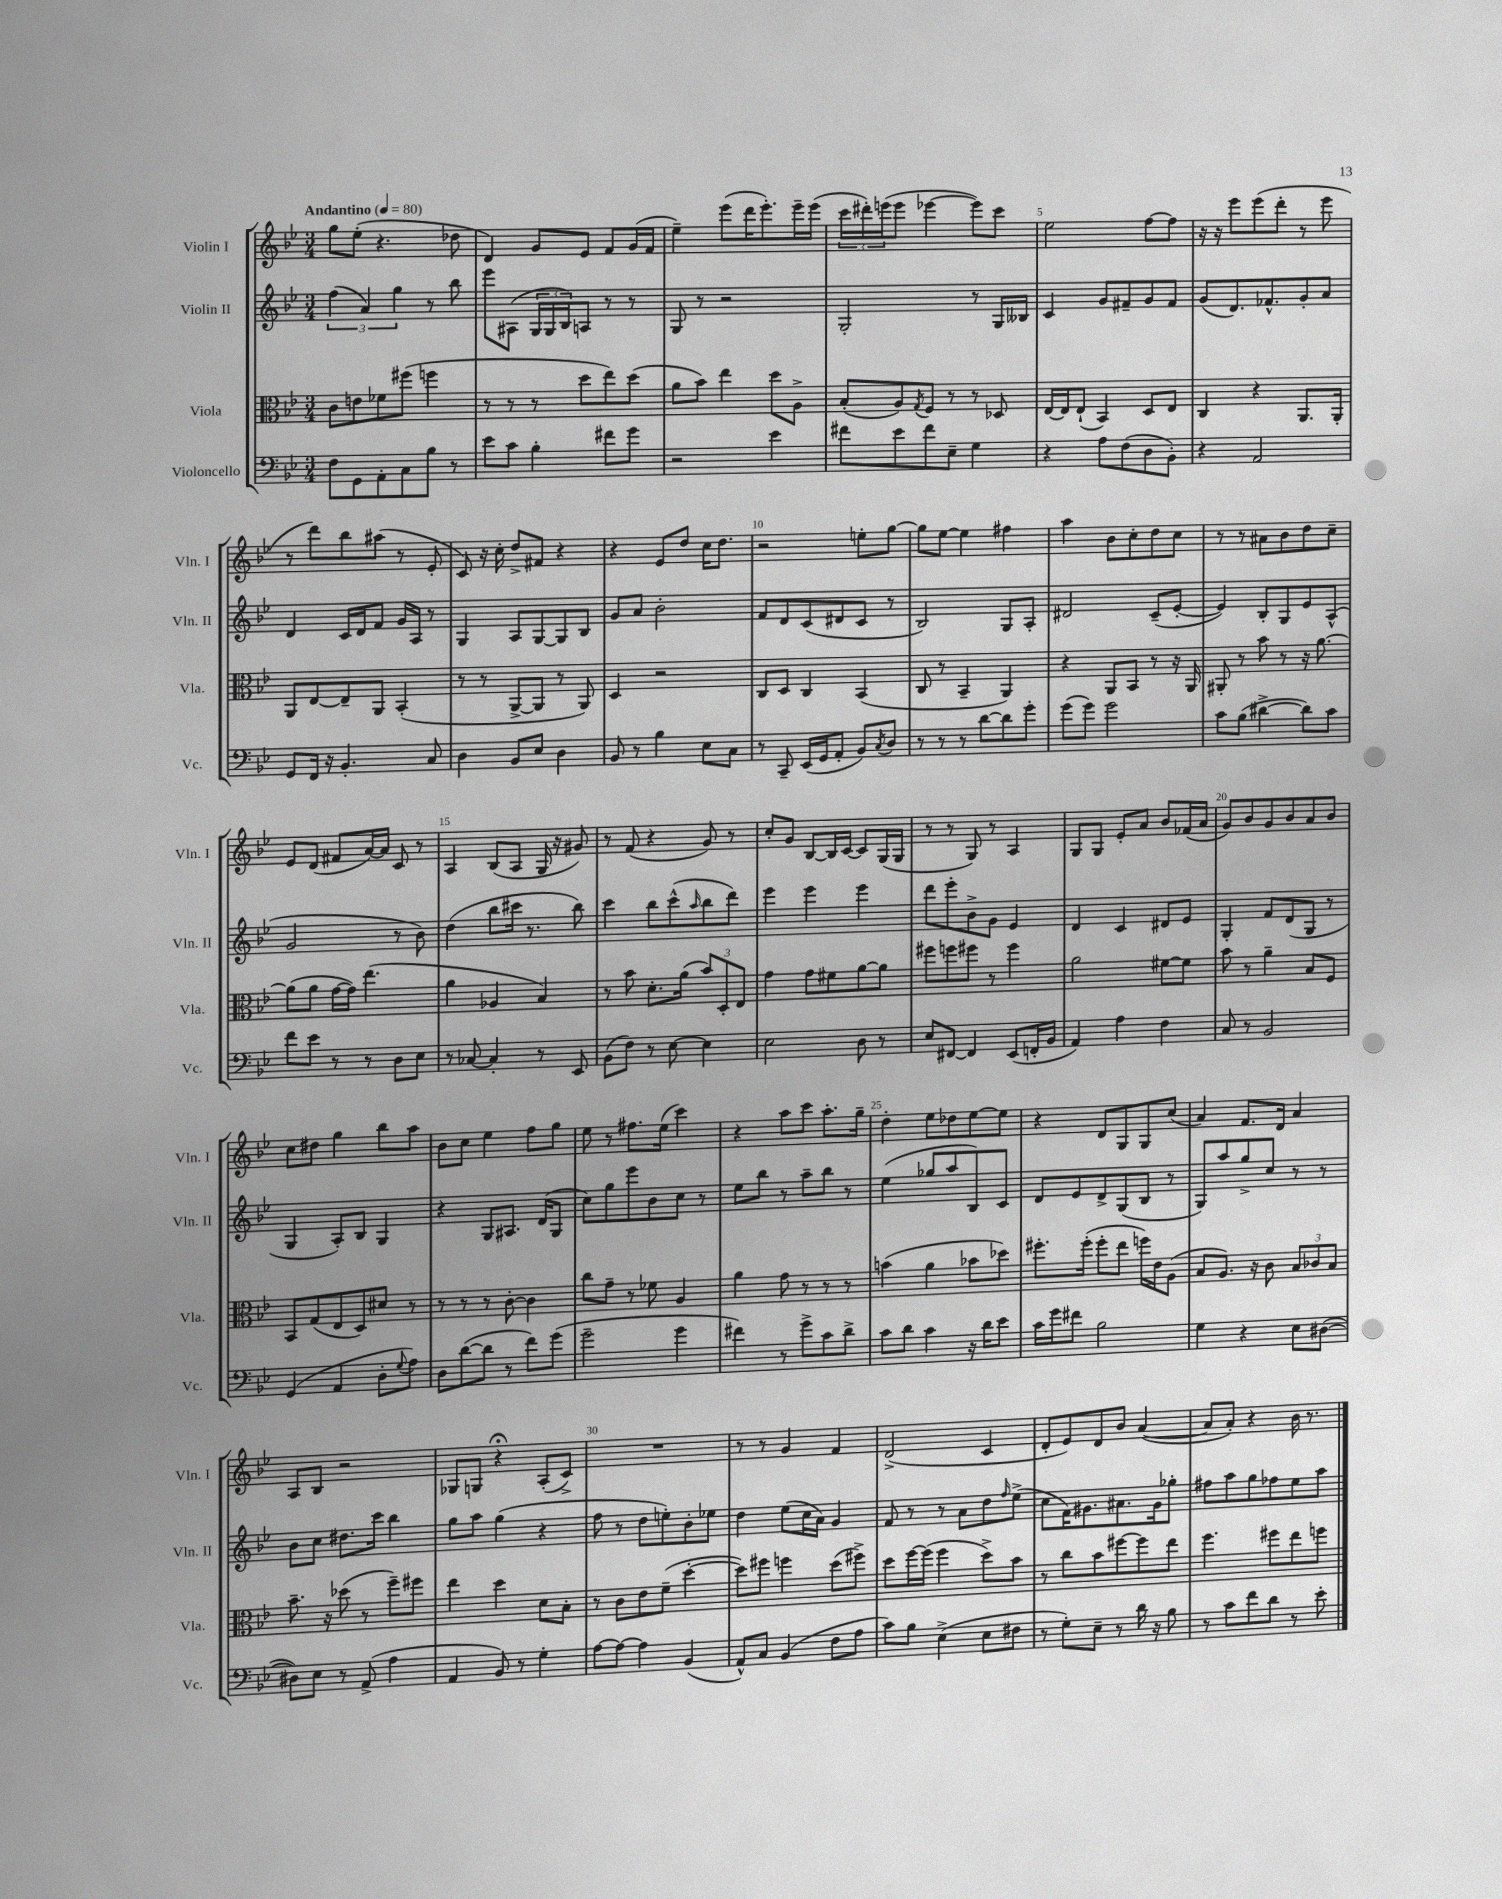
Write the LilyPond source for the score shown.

<<
\new StaffGroup <<
\new Staff = "s0" \with { instrumentName = "Violin I" shortInstrumentName = "Vln. I" } {
    \clef treble \key bes \major \numericTimeSignature \time 3/4 \tempo "Andantino" 4 = 80
    g''8 ees''8-.( r4. des''8 |
    d'4) g'8 ees'8 f'8 g'16( f'16 |
    ees''4--) ees'''8( d'''16 ees'''8.-.) ees'''16-- ees'''16( |
    \tuplet 3/2 { c'''16 dis'''16-.) e'''16( } e'''8 ees'''4~ ees'''8) c'''8 |
    ees''2 f''8~ f''8 |
    r16 r16 ees'''8 ees'''8( d'''8-. r8 ees'''8 |
    r8 d'''8) bes''8 ais''8( r8 ees'8-. |
    c'8) r16 c''16-. d''8-> fis'8 r4 |
    r4 ees'8 d''8 c''16 d''8. |
    r2 e''8-. g''8~ |
    g''8 ees''8~ ees''4 fis''4 |
    a''4 bes'8 c''8-. d''8 c''8 |
    r8 r8 ais'8 bes'8 d''8 c''8-- |
    ees'8 d'8( fis'8 a'16~) a'16 c'8 r8 |
    a4 bes8( a8 g16 r16 gis'8) |
    r8 f'8( r4 g'8) r8 |
    c''8-. g'8 bes8~ bes16 c'16~ c'8 g16( g16 |
    r8 r8 g8) r8 a4 |
    g8 g8 ees'8-. a'8 bes'8 fes'16( a'16 |
    g'8) bes'8 g'8 bes'8 a'8 bes'8 |
    c''8 dis''8 g''4 bes''8 a''8 |
    bes'8 c''8 ees''4 f''8 g''8 |
    ees''8 r8 fis''8. ees''16( c'''4) |
    r4 a''8 c'''8 a''8.-. g''16-- |
    d''4-. ees''8 des''8 ees''8~ ees''8 |
    r4 d'8 g8 g8 c''8( |
    a'4) f'8. d'16 a'4 |
    a8 bes8 r2 |
    ges8 g8 r4\fermata a8-.( c'8->) |
    R2. |
    r8 r8 g'4 f'4 |
    d'2->( c'4 |
    d'8-. ees'8) d'8 bes'8 a'4~( |
    a'8 a'8-.) r4 bes'16 r8. \bar "|." |
}
\new Staff = "s1" \with { instrumentName = "Violin II" shortInstrumentName = "Vln. II" } {
    \clef treble \key bes \major \numericTimeSignature \time 3/4
    \tuplet 3/2 { f''4( a'4) g''4 } r8 bes''8 |
    ees'''8 ais8( \tuplet 3/2 { g16 g16 bes16) } a8 r8 r8 |
    g8 r8 r2 |
    g2-. r8 g16 beses16 |
    c'4 g'8 fis'8-- g'8 fis'8 |
    g'8( d'8.) fes'8.-^ g'8-. a'8 |
    d'4 c'16 d'16 f'8 g'16 a16 r8 |
    g4 a8 g8~ g8 bes8 |
    g'8 a'8 bes'2-. |
    f'8 d'8 c'8( dis'8 c'8 r8 |
    bes2) g8 a8-. |
    dis'2 c'8--( ees'8~-. |
    ees'4) bes8-. g8 ees'8 a8-^( |
    g'2 r8 bes'8) |
    d''4( bes''8 cis'''16 r8. bes''8) |
    c'''4 bes''8 c'''8-^( \grace { a''16 } bes''8 d'''8) |
    ees'''4 ees'''4 ees'''4 |
    d'''8 ees'''8-. bes'8-> g'8 ees'4 |
    d'4 c'4 dis'8 ees'8 |
    g4-. f'8 d'8( g8 r8 |
    g4 a8-.) bes8 g4 |
    r4 g8 ais8. d'16( g8 |
    c''8) g''8 ees'''8 bes'8 c''8 r8 |
    ees''8 bes''8 r8 a''8-- bes''8 r8 |
    ees''4( ges''8 a''8 bes8) c'8 |
    d'8 ees'8 d'8-> g8( bes8 r8 |
    g8) a''8 g''8-> c''8 r8 r8 |
    bes'8 c''8 dis''8. c'''16 bes''4 |
    g''8 a''8 g''4( r4 |
    f''8 r8 d''8 e''8-.) bes'8-. ees''8 |
    d''4 ees''8( c''16 a'16) g'4 |
    f'8 r8 r8 a'8 d''8 \grace { f''16 } ees''8->( |
    c''8 f'16) gis'8. ais'8. gis'16 ges''8-. |
    fis''8 a''8 g''8 fes''8 ees''8 a''8 \bar "|." |
}
\new Staff = "s2" \with { instrumentName = "Viola" shortInstrumentName = "Vla." } {
    \clef alto \key bes \major \numericTimeSignature \time 3/4
    c'8 e'8 fes'8 fis''8( f''4 |
    r8 r8 r8 d''8 ees''8) d''8( |
    a'8 bes'8) ees''4 d''8 a8-> |
    bes8-.( a8) \acciaccatura { g8 } f8 r8 r8 des8 |
    ees16~ ees16 ees8-!( bes,4) d8 ees8 |
    c4 r4 a,8. a,16-. |
    a,8 ees8~ ees8-- a,8 bes,4-.( |
    r8 r8 a,8~-> a,8 r8 a,8) |
    d4 r2 |
    c8 d8 c4 bes,4( |
    c8 r8 bes,4-- a,4) |
    r4 a,8 bes,8 r8 r16 a,16 |
    ais,8-. r8 bes'8 r8 r16 a'8.~ |
    a'8( a'8 g'16~ g'16) ees''4.( |
    a'4 aes4 bes4) |
    r8 bes'8 d'8.-. a'16( \tuplet 3/2 { bes'8) d8-. ees8 } |
    g'4 g'8 fis'8 a'8~ a'8 |
    fis''8 f''8 fis''8 r8 fis''4 |
    a'2 fis'8~ fis'8 |
    bes'8 r8 a'4-- bes8 f8 |
    bes,8 g8( ees8 d8) dis'8 r8 |
    r8 r8 r8 c'8~-. c'4 |
    c''8 g'8-- r8 fes'8 a4 |
    a'4 g'8 r8 r8 r8 |
    b'4( a'4 bes'8 des''8) |
    fis''8.-. fis''16-.( fis''8-. ees''8 f''16) ees'16 a8( |
    bes8 a8.) r16 c'8 \tuplet 3/2 { bes8 ces'8 bes8 } |
    bes'8.-- r16 des''8( r8 f''8--) fis''8 |
    ees''4 d''4 d'8 bes8-. |
    r8 c'8 ees'8 f'8--( d''4~-. |
    d''8) fis''8 f''4 d''8( fis''8->) |
    d''8 f''16~ f''16( f''4 d''8->) bes'8 |
    r8 c''8 bes'8 fis''8~ fis''8 ees''8 |
    f''4. fis''8 ees''8 f''8 \bar "|." |
}
\new Staff = "s3" \with { instrumentName = "Violoncello" shortInstrumentName = "Vc." } {
    \clef bass \key bes \major \numericTimeSignature \time 3/4
    f8 g,8 a,8-. c8 bes8 r8 |
    ees'8 c'8 bes4-. fis'8 g'8 |
    r2 ees'4 |
    fis'8 ees'8 fis'8 ees8-- g4 |
    r4 a8 f8( d8 bes,8-.) |
    r4 a,2 |
    g,8 f,16 r16 bes,4.-. c8 |
    d4 bes,8 ees8 d4 |
    bes,8 r8 bes4 ees8 c8 |
    r8 c,8-- ees,16( g,16 a,8-. bes,8) \acciaccatura { c8 } d8 |
    r8 r8 r8 d'8~ d'8 g'8-. |
    g'8( g'8) g'2 |
    c'8 bes8( dis'4~-> dis'8) c'8 |
    f'8 ees'8 r8 r8 d8 ees8 |
    r8 ces8~ ces4-. r8 ees,8 |
    bes,8( f8) r8 ees8~ ees4 |
    ees2 d8 r8 |
    ees8 fis,8~ fis,4 ees,8( f,16-. bes,16 |
    a,4) a4 f4 |
    c8 r8 bes,2 |
    g,4( a,4 d8-. \appoggiatura { g8 } a8) |
    d8 d'8~( d'8 r8 f'8) g'8( |
    g'2-- g'4 |
    fis'4) r8 g'8-> c'8 d'8-> |
    c'8 d'8 c'4 r16 d'16 ees'8 |
    c'16 g'16 fis'8 bes2 |
    g4 r4 ees8 dis8~( |
    dis8) ees8 r8 a,8->( a4 |
    a,4 bes,8) r8 g4-. |
    a8~ a8~ a4 bes,4( |
    a,8-^) c8 bes,4( f8 a8 |
    c'8) bes8 ees4->( ees8 fis8 |
    r8 g8-.) ees8-- r8 d'16 r16 bes8 |
    r8 c'8 f'8 d'8 r8 ees'8-. \bar "|." |
}
>>
>>
\layout { \context { \Score \override BarNumber.break-visibility = ##(#f #t #t) barNumberVisibility = #(every-nth-bar-number-visible 5) } }
